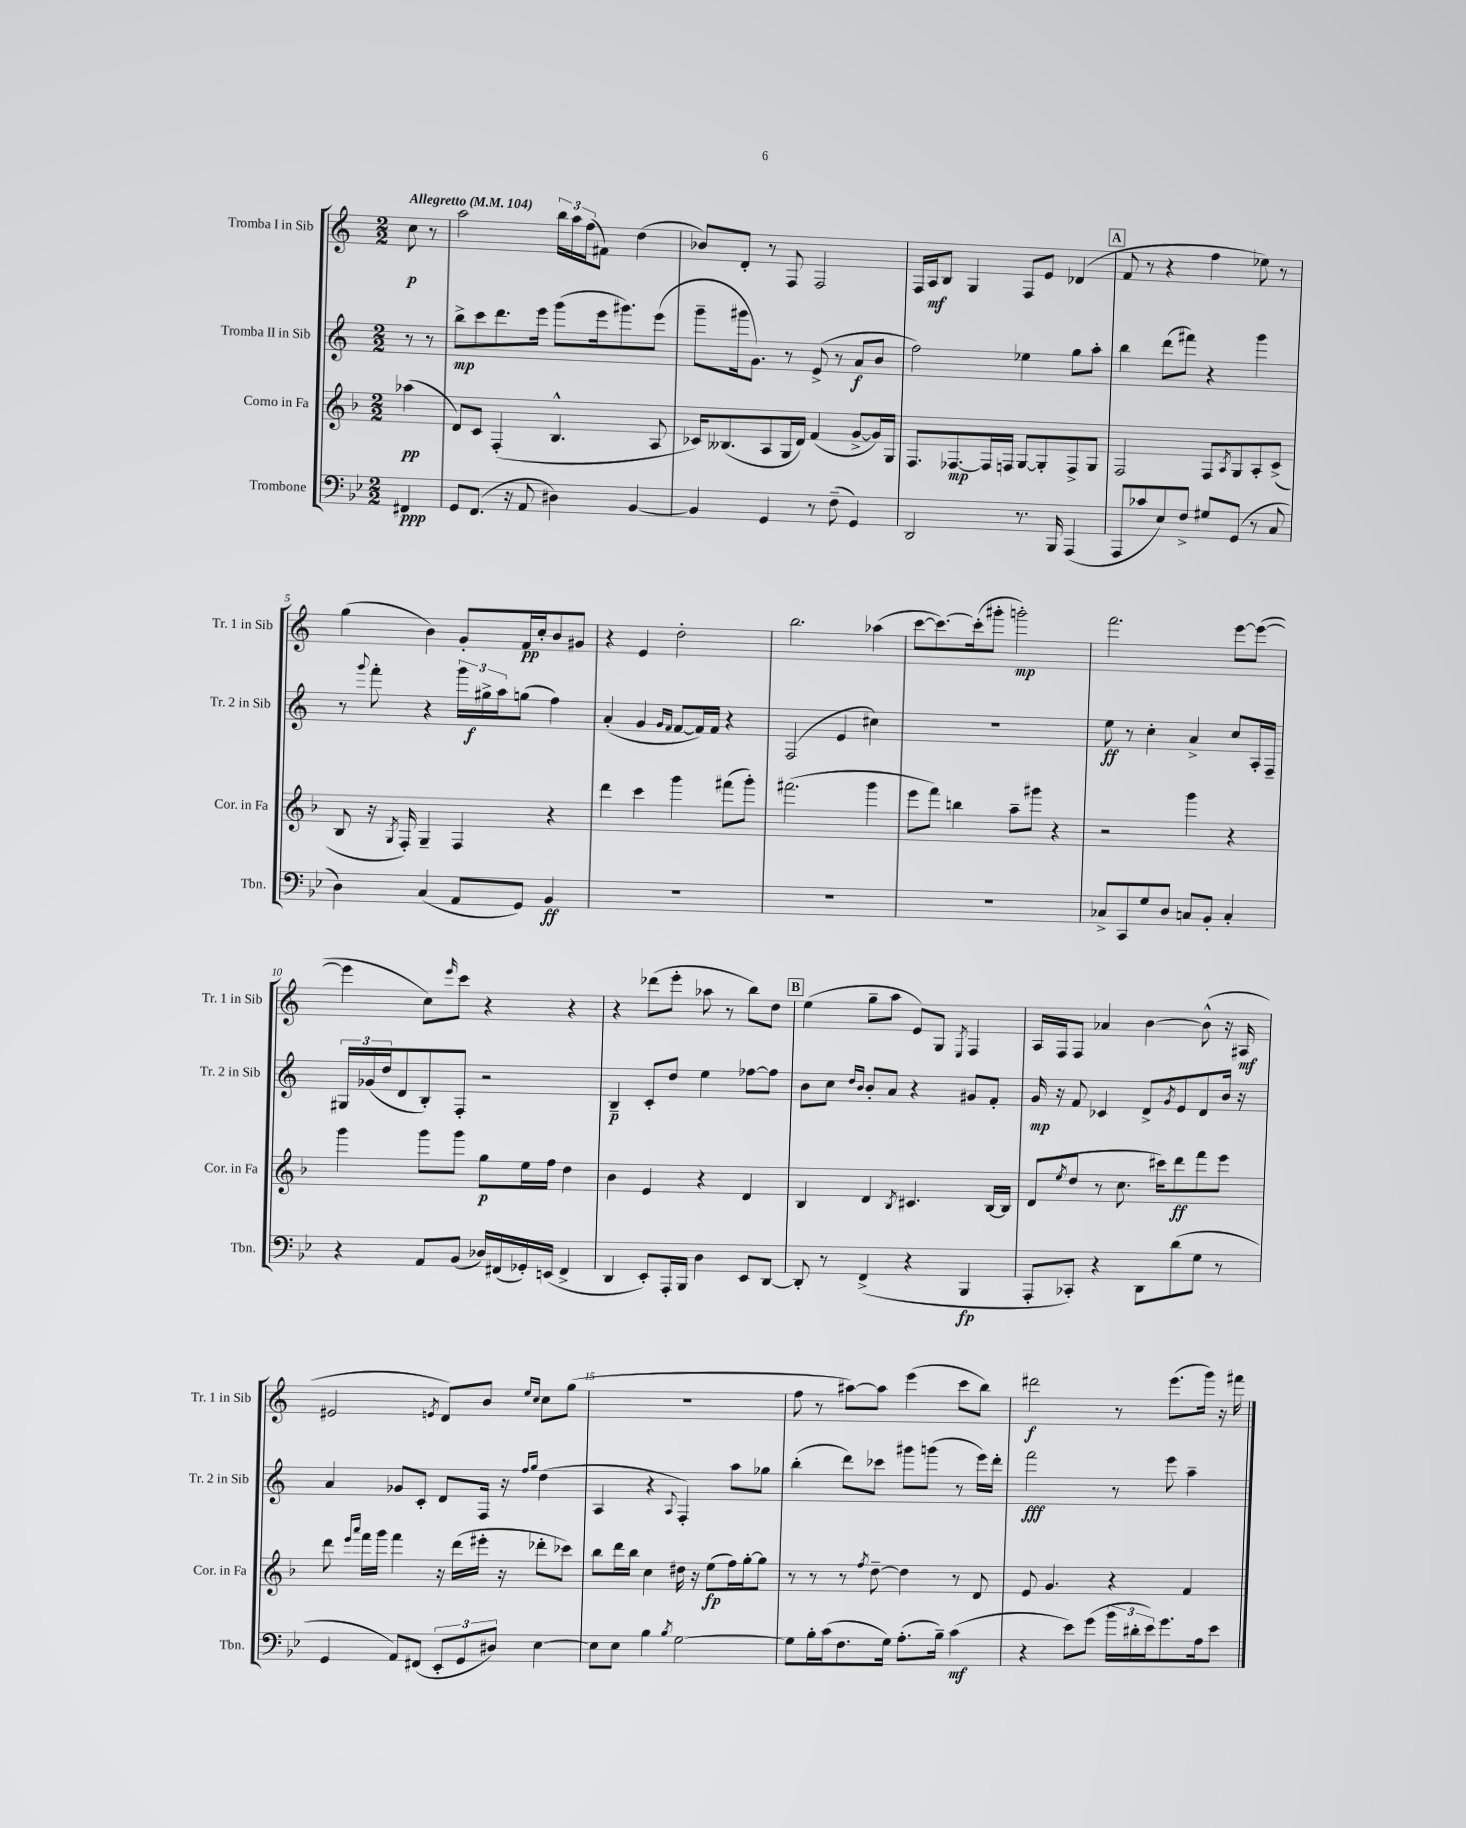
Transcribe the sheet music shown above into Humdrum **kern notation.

**kern	**kern	**kern	**kern
*staff4	*staff3	*staff2	*staff1
*clefF4	*clefG2	*clefG2	*clefG2
*k[b-e-]	*k[b-]	*k[]	*k[]
*M2/2	*M2/2	*M2/2	*M2/2
*MM104	*MM104	*MM104	*MM104
4FF#	(4aa-	8r	8cc
.	.	8r	8r
=	=	=	=
8GG	8d)	8bb^	2aa
(8.FF	8c	8ccc	.
.	(4F'	8.ddd	.
16r	.	.	.
8AA	.	.	.
.	.	16eee	.
4D#)	4.B-^^	(8ggg	24bb
.	.	.	24aa
.	.	.	(24ff
.	.	16eee	8f#)
.	.	8.ggg#)	.
[4BB-	.	.	(4dd
.	8A	(8eee	.
=	=	=	=
4BB-]	16c-)	8ggg~	8b-)
.	(8.B--	.	.
.	.	16ggg#	8d'
.	.	8.g)	.
4GG	8A	.	8r
.	16G	8r	8F
.	16d)	.	.
8r	(4f	(8e^	2F
(8F~	.	8r	.
4GG)	[8g^	8a	.
.	16g])	8b	.
.	16G	.	.
=	=	=	=
2DD	8.F	2ff)	16F
.	.	.	16A
.	.	.	8B
.	[8.F-	.	.
.	.	.	4G
.	16F-]	.	.
.	16F	.	.
8.r	[8G	4ee-	8F
.	8G']	.	8e
16BBB-	.	.	.
(4AAA	8F^	8gg	(4d-
.	8G	8aa'	.
=	=	=	=
8AAA	2F	4bb	8f
8c-	.	.	8r
8E-)	.	(8ddd	4r
8F^	.	8fff#)	.
8G#	8F	4r	4ff
.	8qA	.	.
(8GG	8G	.	.
8r	8A'	4ggg	8ee-)
8C	(8c^	.	8r
=	=	=	=
4D)	8B-	8r	(4gg
.	.	8qqggg	.
.	16r	8fff'	.
.	8qG	.	.
.	16F')	.	.
(4C	4G~	4r	4b)
8AA	4F	24ggg	8g'
.	.	24gg#^	.
.	.	24aa	.
8GG)	.	(8gg	16f
.	.	.	16cc'
4BB-	4r	4ff)	8b
.	.	.	8g#
=	=	=	=
1r	4ddd	(4a'	4r
.	4ccc	4g	4e
.	.	16qqg	.
.	.	16qqf	.
.	4ggg	[8f	2dd'
.	.	16f])	.
.	.	16f	.
.	(8fff#	4r	.
.	8ggg')	.	.
=	=	=	=
1r	(2.fff#	(2F	2.bb
.	.	4e	.
.	4ggg	4cc#)	(4aa-
=	=	=	=
1r	8eee	1r	[8ccc
.	8fff)	.	8.ccc_)
.	4bb	.	.
.	.	.	(16ccc']
.	.	.	8ggg#'
.	8aa~	.	2ggg')
.	8ggg#	.	.
.	4r	.	.
=	=	=	=
8C-^	2r	8ee	2.fff
8CC	.	8r	.
8G	.	4cc'	.
8D	.	.	.
8C	4ggg	4a^	.
8BB-'	.	.	.
4C'	4r	8cc	[8eee
.	.	16A'	(8eee_
.	.	16F~	.
=	=	=	=
4r	4ggg	24G#	4eee]
.	.	(24g-	.
.	.	24dd	.
.	.	8d	.
8AA	8ggg	8B')	8cc)
.	.	.	16qqeee
(8BB-	8ggg	8F'	8ccc
16D-)	8gg	2r	4r
(16FF#	.	.	.
16GG-')	16ee	.	.
(16EE	16ff	.	.
4FF#^	4dd	.	4r
=	=	=	=
4DD	4b-	4B~	4r
8EE-')	4e	8c'	(8ddd-
16AAA'	.	8dd	8eee'
16BBB-	.	.	.
4D	4r	4ee	8aa-
.	.	.	8r
8EE-	4d	[8ff-	8bb)
[8DD	.	8ff-]	8dd
=	=	=	=
8DD']	4B-	8b	(4ee
8r	.	8cc	.
.	.	16qqdd	.
.	.	16qqb	.
(4FF^	4d	8b'	8gg~
.	.	8a	8aa
.	8qB-	.	.
4r	4.c#	4r	8e)
.	.	.	8G
.	.	.	8qE
4BBB-	.	8g#	4F
.	[16B-	8f'	.
.	16B-]	.	.
=	=	=	=
8AAA'	(8d	16g	16A
.	.	16r	16F
.	8qee	.	.
8CC-')	8dd	8f	8F
4r	8r	4c-	4a-
.	8.cc	.	.
8DD	.	8d^	[4b
.	16ccc#)	.	.
.	.	8qg	.
(8d	8ddd	8e	.
8G	8fff	8d	(8b^^]
8r	8eee	16b	16r
.	.	16r	16A#
=	=	=	=
4GG	8ddd	4a	2e#
.	16qqeee	.	.
.	16qqaaa	.	.
.	16fff	.	.
.	16ggg	.	.
8AA)	4fff	8g-	.
(8FF#	.	8c'	.
.	.	.	8qe
12EE-'	16r	8d	8d)
.	(16ddd	.	.
12GG	.	.	.
.	16eee#'	16F	8b
12D#)	.	.	.
.	16r	16r	.
.	.	16qqff	16qqee
.	.	16qqgg	16qqcc
[4E-	8ddd-'	(4dd	8cc
.	8ccc-)	.	(8gg
=	=	=	=
8E-]	8bb-	4A	1r
8E-	16ddd	.	.
.	16bb-	.	.
4B-	4cc	4r	.
8qB-	.	8qqA	.
[2G	16dd#	4F')	.
.	16r	.	.
.	(8ee	.	.
.	16ff)	8aa	.
.	[16gg'	.	.
.	8gg]	8gg-	.
=	=	=	=
8G]	8r	(4bb'	8ff
16B-'	8r	.	8r
(16c	.	.	.
8.F	8r	8ddd)	[8aa#)
.	8qff	.	.
.	[8dd~	8ccc-	8aa#]
16G)	.	.	.
(8.A'	4dd]	8ggg#	(4eee
.	.	(8ggg	.
16B-~)	.	.	.
(4c	8r	8r	8ccc
.	8d	16eee)	8bb)
.	.	16ddd'	.
=	=	=	=
4r	8e	2fff	2ddd#
.	4.g	.	.
8e-)	.	.	.
(8g	.	.	.
24b-	4r	8r	8r
24d#'	.	.	.
24e-)	.	.	.
8.g	.	8eee	(8.eee
.	4f	4aa~	.
16A	.	.	16ggg)
8e-	.	.	16r
.	.	.	16fff#
==	==	==	==
*-	*-	*-	*-
